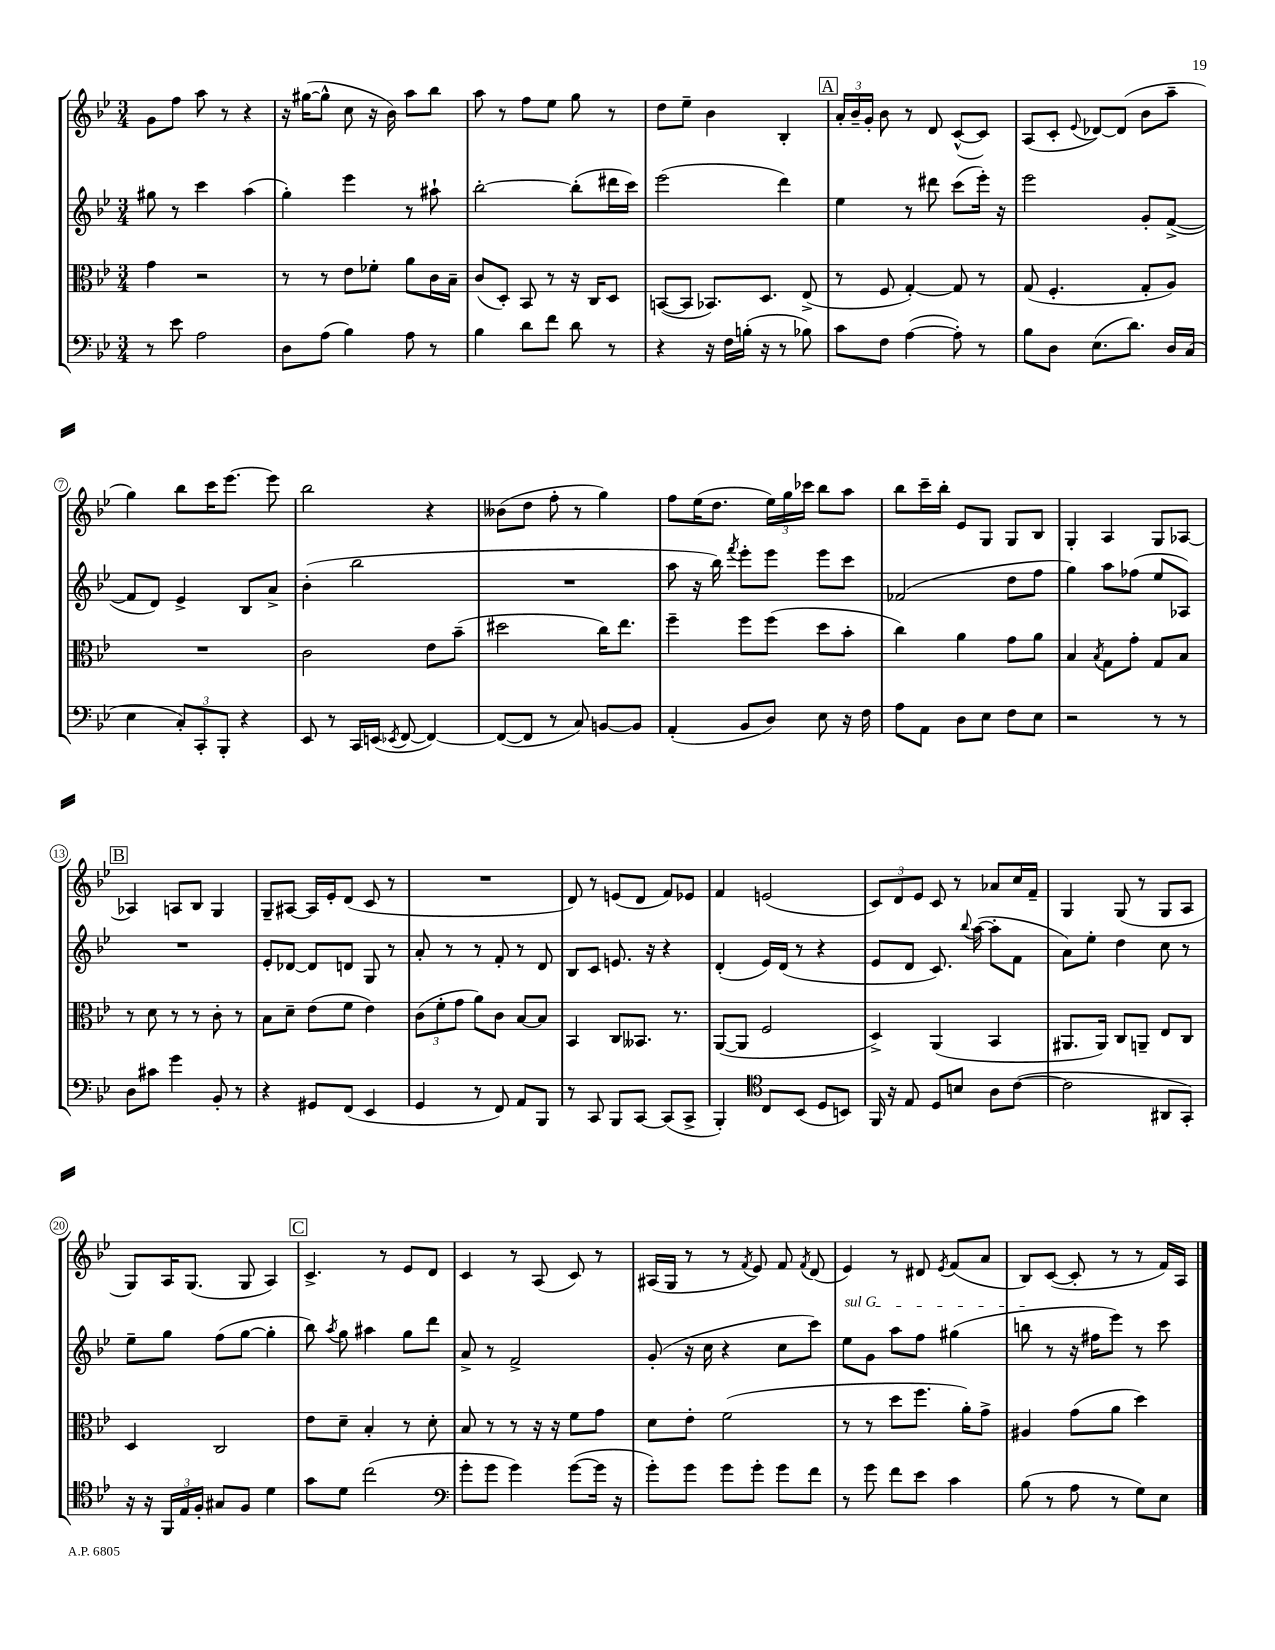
<<
\new StaffGroup <<
\new Staff = "s0" {
    \clef treble \key bes \major \numericTimeSignature \time 3/4
    \autoBeamOff g'8[ f''8] a''8 r8 r4 |
    r16 gis''16[~( gis''8]-^ c''8 r16 bes'16) a''8[ bes''8] |
    a''8 r8 f''8[ ees''8] g''8 r8 |
    d''8[ ees''8]-- bes'4 bes4-. |
    \mark \markup { \box "A" } \tuplet 3/2 { a'16[-. bes'16-- g'16]-. } bes'8 r8 d'8 c'8[~-^( c'8]) |
    a8[( c'8]-. \appoggiatura { ees'8 } des'8[~) des'8]( bes'8[ a''8]-- |
    g''4) bes''8[ c'''16 ees'''8.]~ ees'''8 |
    bes''2 r4 |
    beses'8[( d''8] f''8-. r8 g''4) |
    f''8[ ees''16( d''8.] \tuplet 3/2 { ees''16[) g''16 ces'''16] } bes''8[ a''8] |
    bes''8[ c'''16-- bes''16]-. ees'8[ g8] g8[ bes8] |
    g4-. a4 g8[ aes8]~ |
    \mark \markup { \box "B" } aes4 a8[ bes8] g4 |
    g8[-- ais8]~ ais16[ ees'16-. d'8]( c'8 r8 |
    R2. |
    d'8) r8 e'8[( d'8] f'8[) ees'8] |
    f'4 e'2( |
    \tuplet 3/2 { c'8[) d'8 ees'8] } c'8 r8 aes'8[ c''16 f'16]-- |
    g4 g8( r8 g8[ a8] |
    g8[) a16 g8.]( g8 a4) |
    \mark \markup { \box "C" } c'4.-> r8 ees'8[ d'8] |
    c'4 r8 a8( c'8) r8 |
    ais16[( g16] r8 r8 \acciaccatura { f'8 } ees'8) f'8 \acciaccatura { f'8 } d'8( |
    ees'4) r8 dis'8 \acciaccatura { ees'8 } f'8[( a'8] |
    bes8[) c'8]~( c'8-. r8 r8 f'16[) a16] \bar "|." |
}
\new Staff = "s1" {
    \clef treble \key bes \major \numericTimeSignature \time 3/4
    \autoBeamOff gis''8 r8 c'''4 a''4( |
    g''4-.) ees'''4 r8 ais''8-! |
    bes''2~-. bes''8[-.( dis'''16 c'''16]) |
    ees'''2( d'''4) |
    \mark \markup { \box "A" } ees''4 r8 dis'''8 c'''8[( ees'''16]-.) r16 |
    ees'''2 g'8[-. f'8]~->( |
    f'8[ d'8]) ees'4-> bes8[ a'8]-> |
    bes'4-.( bes''2 |
    R2. |
    a''8 r16 bes''16) \acciaccatura { f'''8 } ees'''8[-. ees'''8] ees'''8[ c'''8] |
    fes'2( d''8[ f''8] |
    g''4) a''8[ fes''8]( ees''8[ aes8]) |
    \mark \markup { \box "B" } R2. |
    ees'8[-. des'8]~ des'8[ d'8] g8 r8 |
    a'8-. r8 r8 f'8-. r8 d'8 |
    bes8[ c'8] e'8. r16 r4 |
    d'4-.( ees'16[) d'16]( r8 r4 |
    ees'8[ d'8] c'8.) \appoggiatura { bes''8 } a''16~( a''8[-. f'8] |
    a'8[) ees''8]-. d''4 c''8 r8 |
    ees''8[-- g''8] f''8[( g''8]~ g''4-. |
    \mark \markup { \box "C" } bes''8) \acciaccatura { a''8 } g''8 ais''4 g''8[ d'''8] |
    a'8-> r8 f'2-> |
    g'8-.( r16 c''16 r4 c''8[ c'''8]) |
    \once \override TextSpanner.bound-details.left.text = \markup { \italic "sul G" } ees''8[\startTextSpan g'8] a''8[ f''8] gis''4( |
    b''8\stopTextSpan r8 r16 fis''16[ ees'''8]) r8 c'''8 \bar "|." |
}
\new Staff = "s2" {
    \clef alto \key bes \major \numericTimeSignature \time 3/4
    \autoBeamOff g'4 r2 |
    r8 r8 ees'8[ fes'8]-. a'8[ c'16 bes16]-- |
    c'8[( d8]-.) bes,8 r8 r16 c16[ d8] |
    b,8[~( b,8] bes,8.[) d8.] ees8->( |
    \mark \markup { \box "A" } r8 f8 g4~-.) g8 r8 |
    g8( f4.-. g8[-. a8]) |
    R2. |
    c'2 ees'8[ bes'8]--( |
    dis''2 c''16[) ees''8.] |
    f''4-- f''8[ f''8]( d''8[ bes'8]-. |
    c''4) a'4 g'8[ a'8] |
    bes4 \acciaccatura { bes8 } g8[ g'8]-. g8[ bes8] |
    \mark \markup { \box "B" } r8 d'8 r8 r8 c'8-. r8 |
    bes8[ d'8]-- ees'8[( f'8] ees'4) |
    \tuplet 3/2 { c'8[( f'8-. g'8] } a'8[) c'8] bes8[~ bes8] |
    bes,4 c8[ beses,8.] r8. |
    a,8[~( a,8] f2 |
    d4->) a,4( bes,4 |
    ais,8.[ ais,16]) c8[ a,8]-- ees8[ c8] |
    d4 c2 |
    \mark \markup { \box "C" } ees'8[ d'8]-- bes4-. r8 d'8-. |
    bes8 r8 r8 r16 r16 f'8[ g'8] |
    d'8[ ees'8]-. f'2( |
    r8 r8 d''8[ f''8.] a'16[-.) g'8]-> |
    ais4 g'8[( a'8] d''4) \bar "|." |
}
\new Staff = "s3" {
    \clef bass \key bes \major \numericTimeSignature \time 3/4
    \autoBeamOff r8 ees'8 a2 |
    d8[ a8]( bes4) a8 r8 |
    bes4 d'8[ f'8] d'8 r8 |
    r4 r16 f16[ b16]-.( r16 r8 bes8) |
    \mark \markup { \box "A" } c'8[ f8] a4~( a8-.) r8 |
    bes8[ d8] ees8.[( d'8.]) d16[ c16]( |
    ees4 \tuplet 3/2 { c8[-.) c,8-. bes,,8]-. } r4 |
    ees,8 r8 c,16[ e,16]( \acciaccatura { ees,8 } f,8~ f,4~) |
    f,8[~( f,8] r8 c8) b,8[~ b,8] |
    a,4-.( bes,8[ d8]) ees8 r16 f16 |
    a8[ a,8] d8[ ees8] f8[ ees8] |
    r2 r8 r8 |
    \mark \markup { \box "B" } d8[ cis'8] g'4 bes,8-. r8 |
    r4 gis,8[ f,8]( ees,4 |
    g,4 r8 f,8) a,8[ bes,,8] |
    r8 c,8 bes,,8[ c,8]~ c,8[( c,8]-> |
    bes,,4-.) \clef tenor c8[ bes,8]( d8[ b,8]) |
    f,16 r16 ees8 d8[ b8] a8[ c'8]~( |
    c'2 ais,8[ g,8]-.) |
    r16 r16 \tuplet 3/2 { f,16[ ees16 f16]-. } gis8[ f8] d'4 |
    \mark \markup { \box "C" } g'8[ d'8] c''2( |
    \clef bass g'8[-. g'8] g'4) g'8[~( g'16] r16 |
    g'8[-.) g'8] g'8[ g'8]-. g'8[ f'8] |
    r8 g'8 f'8[ ees'8] c'4 |
    bes8( r8 a8 r8 g8[) ees8] \bar "|." |
}
>>
>>
\layout { \context { \Score \override BarNumber.stencil = #(make-stencil-circler 0.1 0.3 ly:text-interface::print) } }
